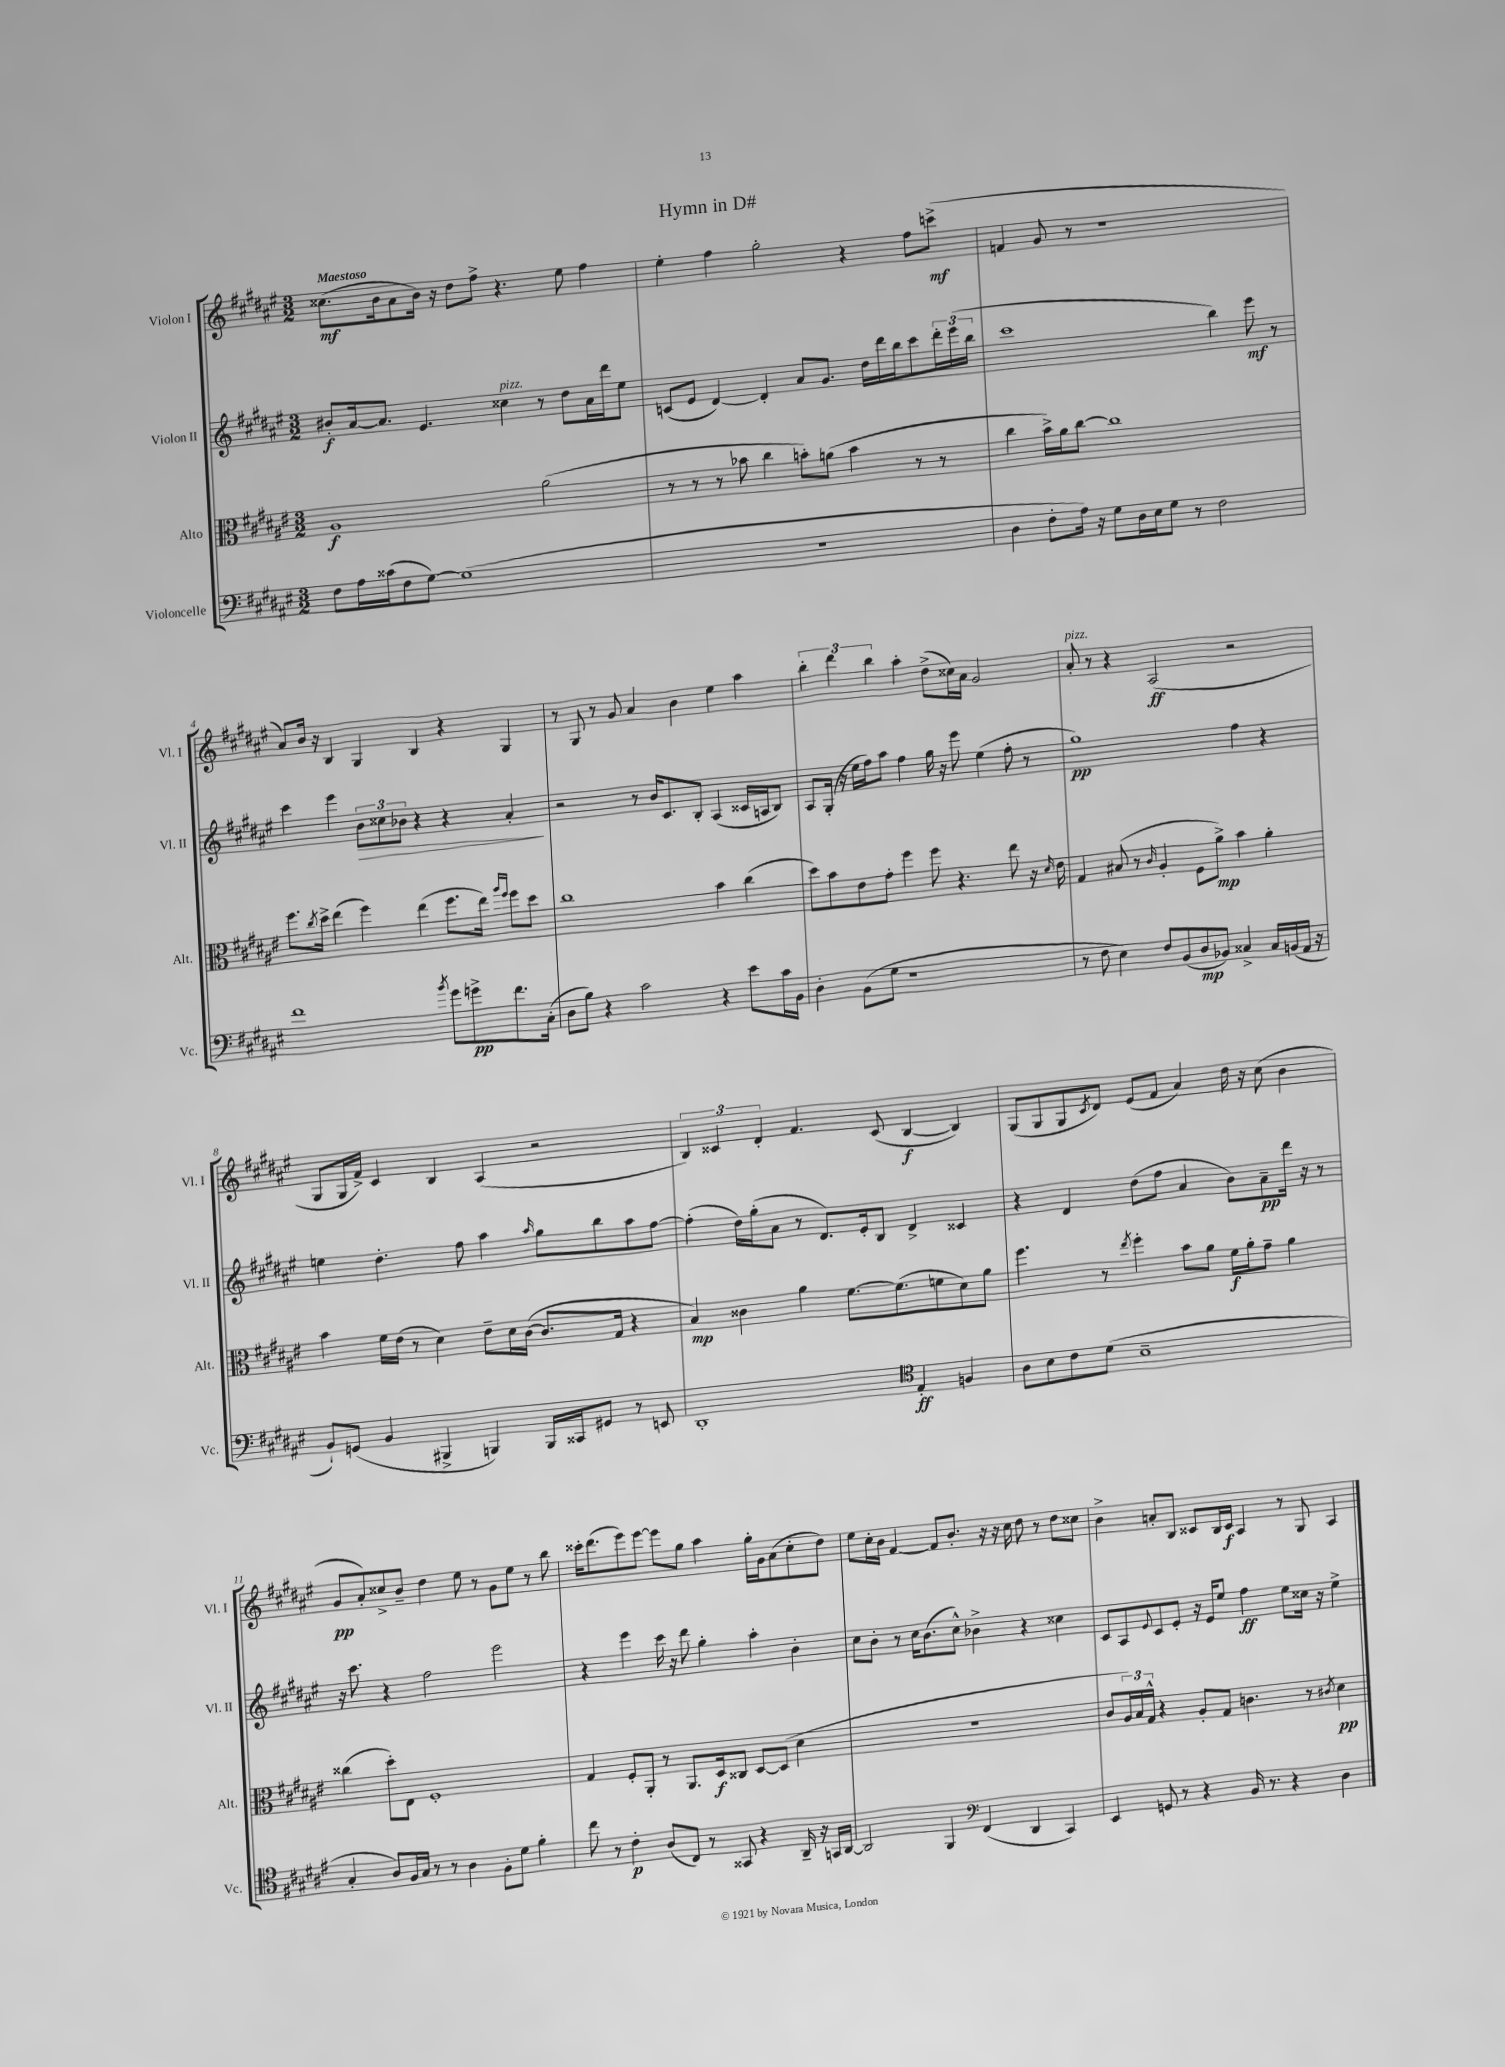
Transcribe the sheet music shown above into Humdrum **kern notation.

**kern	**kern	**kern	**kern
*staff4	*staff3	*staff2	*staff1
*clefF4	*clefC3	*clefG2	*clefG2
*k[f#c#g#d#a#e#]	*k[f#c#g#d#a#e#]	*k[f#c#g#d#a#e#]	*k[f#c#g#d#a#e#]
*M3/2	*M3/2	*M3/2	*M3/2
8F#\L	1A#	8b#'/L	(8.cc##\L
16A#\L	.	[16a#/k	.
(16c##\J	.	8.a#/]J	16b\k
8F#\	.	.	8a#\
[8G#\J)	.	4.e#/	16b\Jk)
.	.	.	16r
(1G#]	.	.	8dd#\L
.	.	.	8ff#^\J
.	.	4cc##\	4.r
.	(2a#\	8r	.
.	.	8dd#\L	8ee#\
.	.	16a#\L	4ff#\
.	.	16ddd#\J	.
.	.	8ee#\J	.
=	=	=	=
1.r	8r	(8c/L	4ee#'\
.	8r	8e#/J	.
.	8r	[4d#/)	4ff#\
.	8b-\	.	.
.	4cc#\	4d#'/]	2gg#'\
.	8b'\L)	8a#/L	.
.	(8a\J	8.g#/J	.
.	4b\	.	4r
.	.	16dd#\LL	.
.	.	16ddd#\	.
.	.	16bb\J	.
.	8r	8ccc#\	8ff#\L
.	8r	24ddd#'\L	(8ccc^\J
.	.	(24eee#\	.
.	.	24bb\JJ	.
=	=	=	=
4D#\	4cc#\	1ccc#	4f/
8F#'\L	16b^\LL)	.	8g#/
.	16a#\J	.	.
16A#\Jk)	[8cc#\J	.	8r
16r	.	.	.
8G#\L	1cc#]	.	1r
16D#\L	.	.	.
16E#\J	.	.	.
8G#\J	.	.	.
8r	.	.	.
2F#\	.	4bb\)	.
.	.	8eee#\	.
.	.	8r	.
=	=	=	=
1f#	8.ff#\L	4ccc#\	8a#/L)
.	.	.	16b/Jk
.	8qcc#/	.	.
.	16dd#^\Jk	.	16r
.	(4ee#\	4eee#\	4B/
.	4ff#\)	12b\L	4G#/
.	.	12cc##\	.
.	.	12b-\J	.
.	(4ee#\	4r	4B/
8qb/	.	.	.
8g#\L	8.ff#\L	4r	4r
8g^\	.	.	.
.	16ee#\Jk)	.	.
.	16qqaa#/LL	.	.
.	16qqff#/JJ	.	.
8.f#\	8ff#\L	4a#'/	4G#/
.	8dd#\J	.	.
(16C#'\Jk	.	.	.
=	=	=	=
8D#\L	1cc#	2r	8r
8B\J)	.	.	8G#/
4r	.	.	8r
.	.	.	8g#/
2c#\	.	8r	4a#/
.	.	16b/LK	.
.	.	8.c#/	.
.	.	.	4b\
.	.	8B'/J	.
4r	4b\	(4A#/	4ee#\
8e#\L	(4cc#\	16c##/LL	4aa#\
.	.	16A/J	.
16c#\L	.	8B/J)	.
16BB\JJ	.	.	.
=	=	=	=
4D#'\	8dd#\L)	8A#/L	6bb'\
.	8b\	(16G#'/Jk	.
.	.	.	6ddd#\
.	.	16r	.
(8BB\L	8e#\	16ee#\LL	.
.	.	16ff#\J)	.
.	.	.	6bb\
8G#\J	8g#'\J	8aa#\J	.
1r	4ff#\	4ff#\	4aa#'\
.	8ff#\	16gg#\	(8dd#^\L
.	.	16r	.
.	4.r	8eee#\	16cc##\L)
.	.	.	16a#\JJ
.	.	(4ee#\	2g#/
.	8ee#\	8ff#'\	.
.	16r	8r	.
.	16qqd#/	.	.
.	16e#\	.	.
=	=	=	=
8r	4G#/	1gg#)	8a#'/
8F#\	.	.	8r
4E#\)	(8B#/	.	4r
.	8r	.	.
.	16qqc#/	.	.
8F#/L	4A#'/	.	(2A#/
(8BB/	.	.	.
8D#/	8F#\L	.	.
8BB-/J)	8a#^\J)	.	.
4C##^/	4b\	4ff#\	2r
16C##/LL	4a#'\	4r	.
(16BB/	.	.	.
16AA#/JJ	.	.	.
16r	.	.	.
=	=	=	=
8BB`/L)	4b\	4ee\	8G#/L
(8GG/J	.	.	16G#/L
.	.	.	16f#^/JJ)
4BB/	16f#\LL	4.dd#'\	4c#/
.	(16e#\JJ	.	.
.	8r	.	.
4BBB#^/	4d#\)	.	4B/
.	.	8ff#\	.
4BBB/)	8e#~\L	4aa#\	(4A#/
.	16d#\L	.	.
.	([16c#\JJ	.	.
.	.	16qqaa#/	.
16BBB/LL	8.c#/]L	8gg#\L	2r
16CC##/J	.	.	.
8GG#/J	.	8bb\	.
.	16G#/Jk	.	.
8r	4r	8aa#\	.
8EE/	.	[8ff#\J	.
=	=	=	=
1DD#'	4B/)	(4ff#'\]	6B/)
.	.	.	6c##/
.	4c##\	16dd#\LL)	.
.	.	(16gg#'\J	.
.	.	.	6d#'/
.	.	8a#\J	.
.	4a#\	8r	4.f#/
.	.	8.d#/L)	.
.	[8.f#\L	.	.
.	.	16e#'/k	.
.	.	8B/J	(8c##/
.	(8.f#\]	.	.
*clefC4	*	*	*
4E#'/	.	4d#^/	[4B/
.	8f\	.	.
4F/	8d#\)	4c##/	4B/])
.	8a#\J	.	.
=	=	=	=
8A#\L	4.ff#\	4r	(8G#/L
8B\	.	.	8G#/
8c#\	.	4d#/	8G#/
.	.	.	8qc#/
(8d#\J	8r	.	8d#/J)
.	8qee#/	.	.
1B~	4ff#'\	(8dd#\L	(8e#/L
.	.	8ff#\J	8f#/J
.	8b\L	4a#/	4a#/)
.	8a#\J	.	.
.	16f#\LL	8b\L)	16dd#\
.	16a#'\J	.	16r
.	8g#~\J	8a#~\	(8cc#\
.	4a#\	16ddd#\Jk	4b\
.	.	16r	.
.	.	8r	.
=	=	=	=
4G#'/	(4cc##\	16r	8g#/L
.	.	8.ccc#\	.
.	.	.	8a#'/)
8A#/L)	8dd#'\L)	4r	8cc##^/
16F#/L	8E#\J	.	8b~/J
16G#/JJ	.	.	.
8r	1F#'	2ff#\	4dd#\
8r	.	.	.
4A#\	.	.	8ee#\
.	.	.	8r
8F#'\L	.	2eee#\	8g#\L
8d#\J	.	.	8ee#\J
4f#'\	.	.	8r
.	.	.	8bb\
=	=	=	=
8cc#\	4G#/	4r	16ccc##'\LK
.	.	.	(8.ddd#\
8r	.	.	.
4c#'\	8F#'/L	4eee#\	8eee#\)
.	8AA#'/J	.	[8eee#\J
(8A#/L	8r	16ccc#\	8eee#\]L
.	.	16r	.
8C#/J)	8.AA#/L	8ddd#\	8gg#\J
8r	.	4gg#'\	4aa#\
.	16D#/k	.	.
8GG##/	8C##/J	.	.
4r	[8D#/L	4aa#'\	16gg#'\LL
.	.	.	16g#\J
.	(8D#/]J	.	(8a#\
16AA#~/	4d#\	4b'\	8cc#'\
16r	.	.	.
16GG/LL	.	.	8dd#\J)
[16AA#/JJ	.	.	.
=	=	=	=
2AA#/]	1.r	8cc#\L	8ee#\L
.	.	8b'\J	16cc#'\L
.	.	.	16b\JJ
.	.	8r	[4f#/
.	.	16cc#\LK	.
.	.	(8.b\	.
4FF#/	.	.	8f#/]L
.	.	8cc#^^\J)	8.b'/J
*clefF4	*	*	*
(4FF#/	.	4b-^\	.
.	.	.	16r
.	.	.	16r
.	.	.	16cc#\
4DD#/	.	4r	8dd#\
.	.	.	8r
4CC#/)	.	4cc##\	8dd#\L
.	.	.	8cc##\J
=	=	=	=
4EE#/	8c#/L	8c#/L	4b^\
.	24A#/L)	8A#/	.
.	24B/	.	.
.	24G#^^/JJ	.	.
.	.	8qqe#/	.
8GG/	4r	8c#/	8a'/L
8r	.	8e#'/J	8B/J
4r	8A#'/L	16r	8c##/L
.	.	16e#/LK	.
.	8G#/J	8ee#/J	16B/L
.	.	.	16c##/JJ
16BB/	4.c\	4ff#\	4A#/
8.r	.	.	.
4r	.	8ee#\L	8r
.	8r	16cc##\Jk	8G#/
.	.	16r	.
.	8qc#/	.	.
4D#\	4d#\	4ee#^\	4A#/
==	==	==	==
*-	*-	*-	*-
